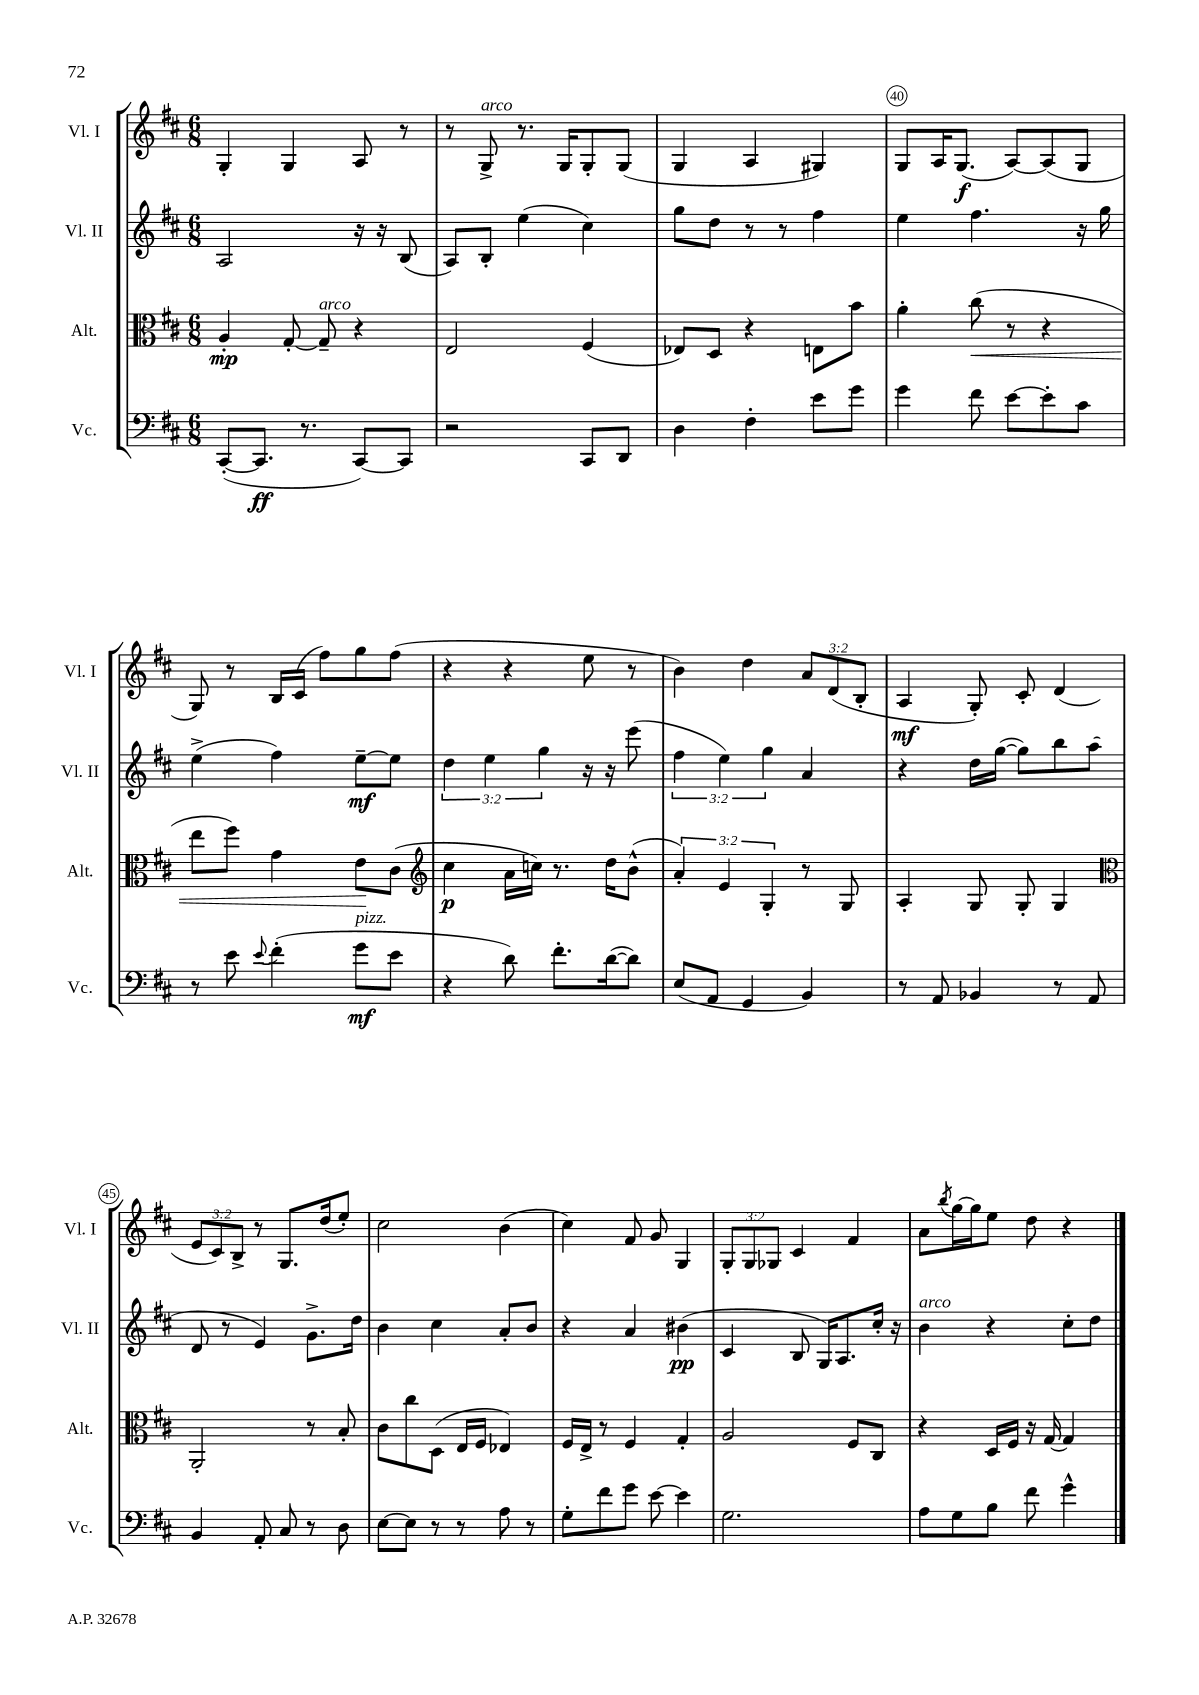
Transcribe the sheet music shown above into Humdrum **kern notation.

**kern	**kern	**kern	**kern
*staff4	*staff3	*staff2	*staff1
*clefF4	*clefC3	*clefG2	*clefG2
*k[f#c#]	*k[f#c#]	*k[f#c#]	*k[f#c#]
*M6/8	*M6/8	*M6/8	*M6/8
([8CC#'	4A'	2A	4G'
8.CC#]	.	.	.
.	[8G'	.	4G
8.r	.	.	.
.	8G~]	.	.
[8CC#)	4r	16r	8A
.	.	16r	.
8CC#]	.	(8B	8r
=	=	=	=
2r	2E	8A)	8r
.	.	8B'	8G^
.	.	(4ee	8.r
.	.	.	16G
8CC#	(4F#	4cc#)	8G'
8DD	.	.	(8G
=	=	=	=
4D	8E-)	8gg	4G
.	8D	8dd	.
4F#'	4r	8r	4A
.	.	8r	.
8e	8E	4ff#	4G#)
8g	8b	.	.
=	=	=	=
4g	4a'	4ee	8G
.	.	.	16A
.	.	.	(8.G
8f#	(8cc#	4.ff#	.
[8e	8r	.	[8A)
8e']	4r	.	(8A]
8c#	.	16r	8G
.	.	16gg	.
=	=	=	=
8r	8ee	(4ee^	8G)
8e	8ff#)	.	8r
8qqe	.	.	.
(4f#'	4g	4ff#)	16B
.	.	.	(16c#
.	.	.	8ff#)
8g	8e	[8ee~	8gg
8e	(8c#	8ee]	(8ff#
=	=	=	=
*	*clefG2	*	*
4r	4cc#	6dd	4r
.	.	6ee	.
8d)	16a	.	4r
.	16cc)	.	.
.	.	6gg	.
8.f#'	8.r	.	.
.	.	16r	8ee
([16d	16dd	16r	.
8d])	(8b^^	(8eee	8r
=	=	=	=
(8E	6a')	6ff#	4b)
8AA	.	.	.
.	6e	6ee)	.
4GG	.	.	4dd
.	6G'	6gg	.
4BB)	8r	4a	12a
.	.	.	(12d
.	8G	.	.
.	.	.	12B'
=	=	=	=
8r	4A'	4r	4A
8AA	.	.	.
4BB-	8G	16dd	8G')
.	.	([16gg	.
.	8G'	8gg])	8c#'
8r	4G	8bb	(4d
8AA	.	(8aa	.
=	=	=	=
*	*clefC3	*	*
4BB	2AA'	8d	12e
.	.	.	12c#)
.	.	8r	.
.	.	.	12B^
8AA'	.	4e)	8r
8C#	.	.	8.G
8r	8r	8.g^	.
.	.	.	(16dd
8D	8B'	.	8ee')
.	.	16dd	.
=	=	=	=
[8E	8c#	4b	2cc#
8E]	8cc#	.	.
8r	(8D	4cc#	.
8r	16E	.	.
.	16F#	.	.
8A	4E-)	8a'	(4b
8r	.	8b	.
=	=	=	=
8G'	16F#	4r	4cc#)
.	16E^	.	.
8f#	8r	.	.
8g	4F#	4a	8f#
[8e	.	.	8g
4e]	4G'	(4b#	4G
=	=	=	=
2.G	2A	4c#	12G'
.	.	.	12G
.	.	.	12G-
.	.	8B	4c#
.	.	16G)	.
.	.	8.A	.
.	8F#	.	4f#
.	8C#	16cc#'	.
.	.	16r	.
=	=	=	=
8A	4r	4b	8a
.	.	.	8qbb
8G	.	.	[16gg
.	.	.	16gg]
8B	16D	4r	8ee
.	16F#	.	.
8f#	16r	.	8dd
.	[16G	.	.
4g^^	4G]	8cc#'	4r
.	.	8dd	.
==	==	==	==
*-	*-	*-	*-
